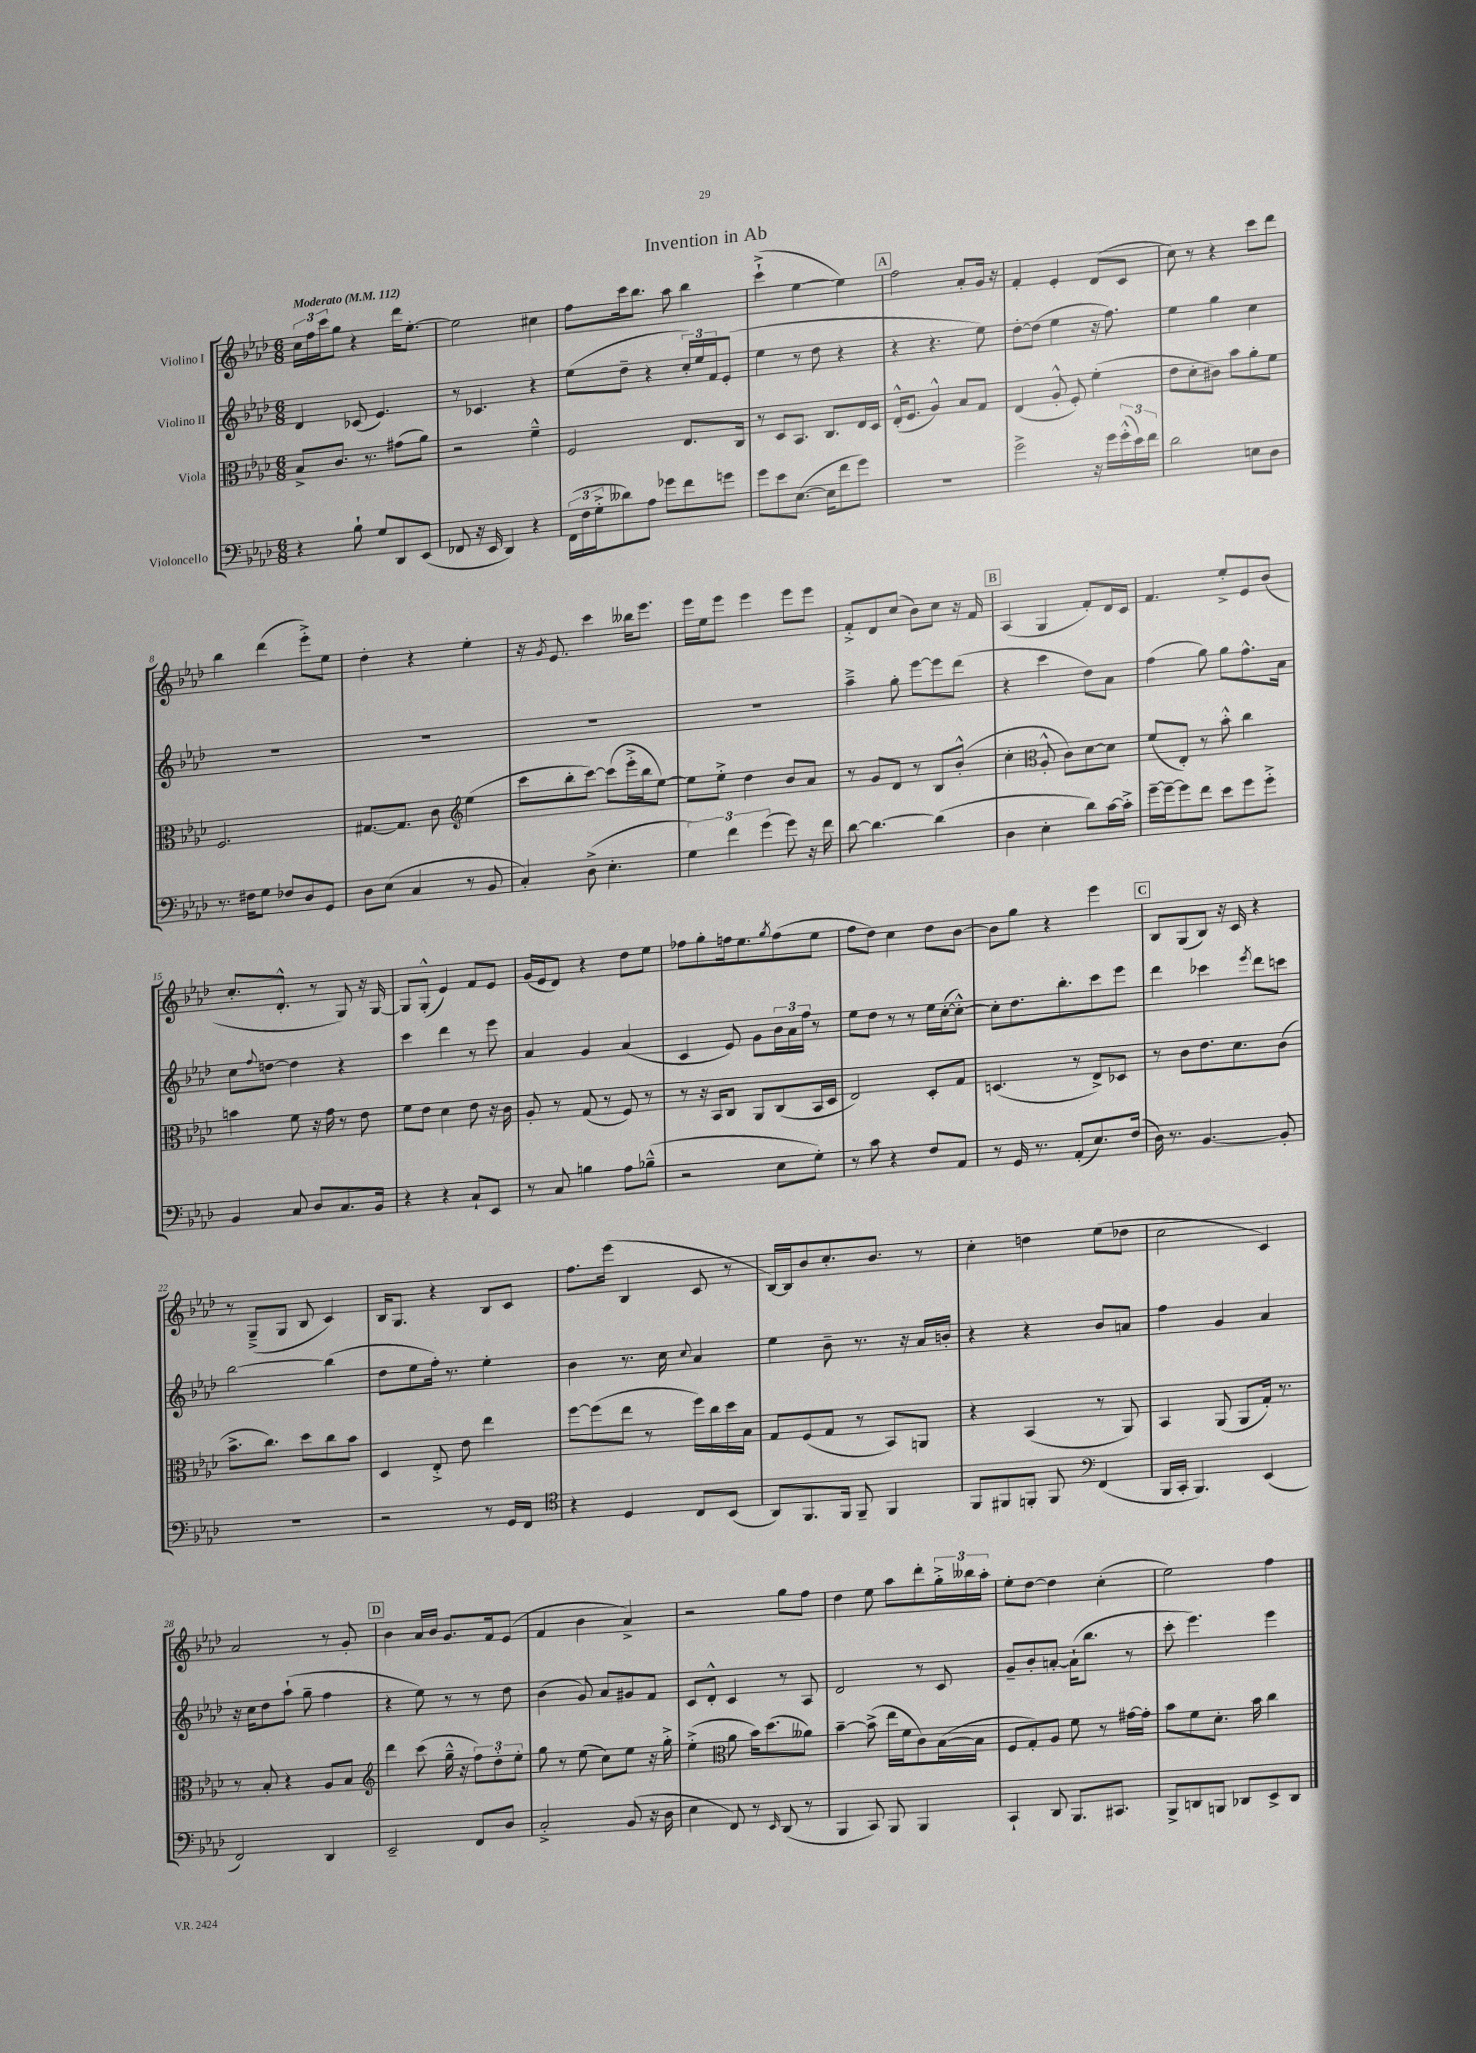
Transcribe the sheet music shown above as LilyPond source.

\header { title = "Invention in Ab" }
<<
\new StaffGroup <<
\new Staff = "s0" \with { instrumentName = "Violino I" } {
    \clef treble \key aes \major \numericTimeSignature \time 6/8 \tempo "Moderato" 4 = 112
    \tuplet 3/2 { c''16 f''16 c'''16 } g''8 r4 des'''16 ees''8.~-. |
    ees''2 cis''4 |
    f''8 c'''16 bes''8. aes''8 bes''4 |
    c'''4-!->( ees''4~ ees''4) |
    \mark \markup { \box "A" } f''2 aes'8-. g'16 r16 |
    f'4-. ees'4-. des'8( c'8 |
    c''8) r8 r4 c'''8 des'''8 |
    bes''4 des'''4( ees'''8-.->) ees''8 |
    des''4-. r4 ees''4-. |
    r16 \acciaccatura { g'8 } ees'8. c'''4 beses''16 ees'''8. |
    ees'''16 ees''16 ees'''8 ees'''4 ees'''8 ees'''8 |
    f'8-.-> des'8 c''8( bes'8) c''8 r16 f'16 |
    \mark \markup { \box "B" } aes4( g4 f'8-.) des'16 c'16 |
    f'4. ees''8-.-> ees'8 bes'8( |
    c''8.-. des'8.-.-^ r8 g8) r16 g16~ |
    g8 g8-.-^( ees'4) f'8 ees'8 |
    g'16( ees'16 des'8) r4 des''8 ees''8 |
    fes''8 g''8-. f''16 ees''8. \acciaccatura { g''8 } f''8( ees''8 |
    f''8 des''8) c''4 des''8 bes'8~ |
    bes'8 g''8 r4 ees'''4 |
    \mark \markup { \box "C" } bes8 g8( bes8) r16 c'16 r4 |
    r8 g8--->( g8 bes8 c'4) |
    bes16 g8. r4 bes8 c'8 |
    f''8. ees'''16( bes4 c'8 r8 |
    bes16~) bes16 bes'8 c''8.-. bes'8. r8 |
    c''4-. d''4 ees''8( des''8 |
    c''2 c'4) |
    aes'2 r8 g'8-. |
    \mark \markup { \box "D" } bes'4 aes'16 bes'16 g'8. f'16 ees'8( |
    f'4 bes'4 aes'4->) |
    r2 g''8 f''8 |
    des''4 ees''8 aes''8 des'''8-. \tuplet 3/2 { g''16-.-> beses''16 aes''16-. } |
    ees''8-. des''8~ des''4 c''4-.( |
    ees''2) f''4 \bar "|." |
}
\new Staff = "s1" \with { instrumentName = "Violino II" } {
    \clef treble \key aes \major \numericTimeSignature \time 6/8
    des'4 ces'8( ees'4.) |
    r8 ces'4. r4 |
    ees''8( des''8-- r4 \tuplet 3/2 { c''16-.) ees''16 f'16 } ees'8-.( |
    ees''4 r8 des''8 r4 |
    \mark \markup { \box "A" } r4 r4. ees''8) |
    des''8~-. des''8( ees''4 r16 f''8.) |
    ees''4 g''4 c''4 |
    R2. |
    R2. |
    R2. |
    R2. |
    aes''4---> g''8-. ees'''8~ ees'''8 des'''8( |
    \mark \markup { \box "B" } r4 c'''4 des''8) aes'8 |
    f''4( g''8) g''8 f''8.-^ aes'16 |
    c''8 \appoggiatura { f''8 } d''8~ d''4 r4 |
    c'''4 des'''4 r8 ees'''8 |
    aes'4 g'4 aes'4( |
    c'4 ees'8) g'8 \tuplet 3/2 { bes'16 aes'16 f''16 } r8 |
    ees''8 des''8 r8 r8 ees''16 c''16~-.( c''8~-.-^) |
    c''8-. des''8. bes''8.-. c'''8 ees'''8 |
    \mark \markup { \box "C" } des'''4 ces'''4 \acciaccatura { ees'''8 } des'''8 c'''8 |
    bes''2~ bes''4( |
    des''8 ees''8 f''16-.) r8. ees''4-. |
    bes'4 r8. c''16 \appoggiatura { c''8 } aes'4 |
    ees''4 bes'8-- r8. r16 aes'16 b'16-. |
    r4 r4 bes'8 a'8 |
    f''4 g'4 aes'4 |
    r16 c''16 des''8 aes''8-!( g''8-- f''4 |
    \mark \markup { \box "D" } r4 ees''8) r8 r8 des''8 |
    bes'4( g'8) aes'8 gis'8 f'8 |
    c'8 des'8-.-^ c'4 r8 aes8 |
    des'2 r8 c'8 |
    g'8-- bes'8-. a'8~-. a'16-!( bes''8. r8 |
    c'''8-. ees'''4.) ees'''4 \bar "|." |
}
\new Staff = "s2" \with { instrumentName = "Viola" } {
    \clef alto \key aes \major \numericTimeSignature \time 6/8
    bes8-> c'8. r8. gis'8( aes'8) |
    r2 f'4---^ |
    f2 ees8. c16 |
    r8 des8 bes,8. c8. ees16 des16 |
    \mark \markup { \box "A" } ees16-.-^( f8. aes4-^) bes8 g8 |
    ees4( aes8-.-^ f8-.) f'4-.( |
    ees'8 des'8-. cis'8) bes'8 aes'8-. f'8 |
    f2. |
    gis8.~ gis8. c'8 \clef treble ees''4( |
    c'''8 bes''8-. c'''8~) c'''8( ees'''16-.-> bes''16 ees''8~) |
    ees''8 ees''8-.-> des''4 bes'8 aes'8 |
    r8 g'8 des'8 r8 bes8 bes'8-.-^( |
    \mark \markup { \box "B" } c''4-. \clef alto aes8-.-^ c'8) des'8~ des'8 |
    f'8( ees8-.) r8 bes'8-.-^ c''4 |
    b'4 f'8 r16 g'16 r8 ees'8 |
    f'8 ees'8 des'4 ees'8 r16 c'16 |
    aes8-. r8 g8( r8 f8) r8 |
    r8 r16 bes,16 c8 aes,8 c8( bes,16 des16 |
    ees2) des8-. g8 |
    d4.( r8 ees8->) des8 |
    \mark \markup { \box "C" } r8 c'8 ees'8. des'8. c'8( |
    bes'8.-> c''8.) des''8 c''8 bes'8 |
    des4 ees8-.-> ees'8 ees''4 |
    f''8~ f''8( ees''8 r8 f''16) c''16 des''16 bes16 |
    g8 f8( g8 r8 bes,8) a,8 |
    r4 bes,4( r8 aes,8) |
    bes,4 aes,8( aes,8 g16-.) r8. |
    r8 bes8-. r4 aes8 bes8 |
    \mark \markup { \box "D" } \clef treble des'''4 c'''8( g''16---^ r16 \tuplet 3/2 { f''8) des''8-. ees''8-. } |
    g''8 r8 ees''8( c''8) ees''8 r16 g''16-.-> |
    ees''4-.->( \clef alto aes'8 bes'16) des''8.( aeses'8) |
    bes'4~-- bes'8->( ees''16 f'16 c'8) bes16~( bes16 |
    f8 g8-.) aes8 f'8 r8 gis'16~ gis'16-. |
    bes'8 f'8 des'8.-. bes'16 c''4 \bar "|." |
}
\new Staff = "s3" \with { instrumentName = "Violoncello" } {
    \clef bass \key aes \major \numericTimeSignature \time 6/8
    r4 bes8-! g8 des,8 ees,8( |
    fes,8 r16 ees,16 des,4) r4 |
    \tuplet 3/2 { f,16( f16 g16-.-> } deses'8) aes8 ges'8 f'8 g'8 |
    g'8 ees'8 ees8.~( ees16 f'8 g'8) |
    \mark \markup { \box "A" } r2. |
    g'2-> r16 g'16 \tuplet 3/2 { g'16-.-^( ees'16) f'16 } |
    des'2 e8 des8 |
    r8. fis16 g8 fes8 des8 g,8 |
    des8 ees8( c4 r8 bes,8 |
    c4-.) des8->( ees4.-. |
    \tuplet 3/2 { g4) f'4 g'4( } g'8) r16 f'16 |
    des'8~ des'4.~ des'4( |
    \mark \markup { \box "B" } des4 ees4-. des'8) c'16~ c'16-.-> |
    g'16~-- g'16~-- g'8 f'8 ees'8 g'8 g'8-.-> |
    bes,4 c8 des8 c8. bes,16 |
    r4 r4 c8-! ees,8 |
    r8 c8 b4 aes8 bes8---^( |
    r2 ees8 g8-.) |
    r8 c'8 r4 f8 aes,8 |
    r8 g,16 r8. aes,8-.( ees8.) f16( |
    \mark \markup { \box "C" } des16) r8. bes,4.~ bes,8-. |
    R2. |
    r2 r8 g,16 f,16 |
    \clef tenor r4 des4 c8 bes,8( |
    aes,8) f,8. f,16 f,8-- f,4 |
    f,8 fis,8 f,8-. f,8 \clef bass f,4( |
    bes,,16 c,16-. bes,,4.) ees,4( |
    f,2) des,4 |
    \mark \markup { \box "D" } ees,2-- f,8 des8 |
    c2-.-> bes,8( r16 des16 |
    ees4 f,8) r8 \grace { ees,16 } des,8( r8 |
    bes,,4 c,8) bes,,8 bes,,4 |
    c,4-! des,8 bes,,8. cis,8. |
    bes,,8-> d,8 b,,8 des,8 ees,8-> des,8 \bar "|." |
}
>>
>>
